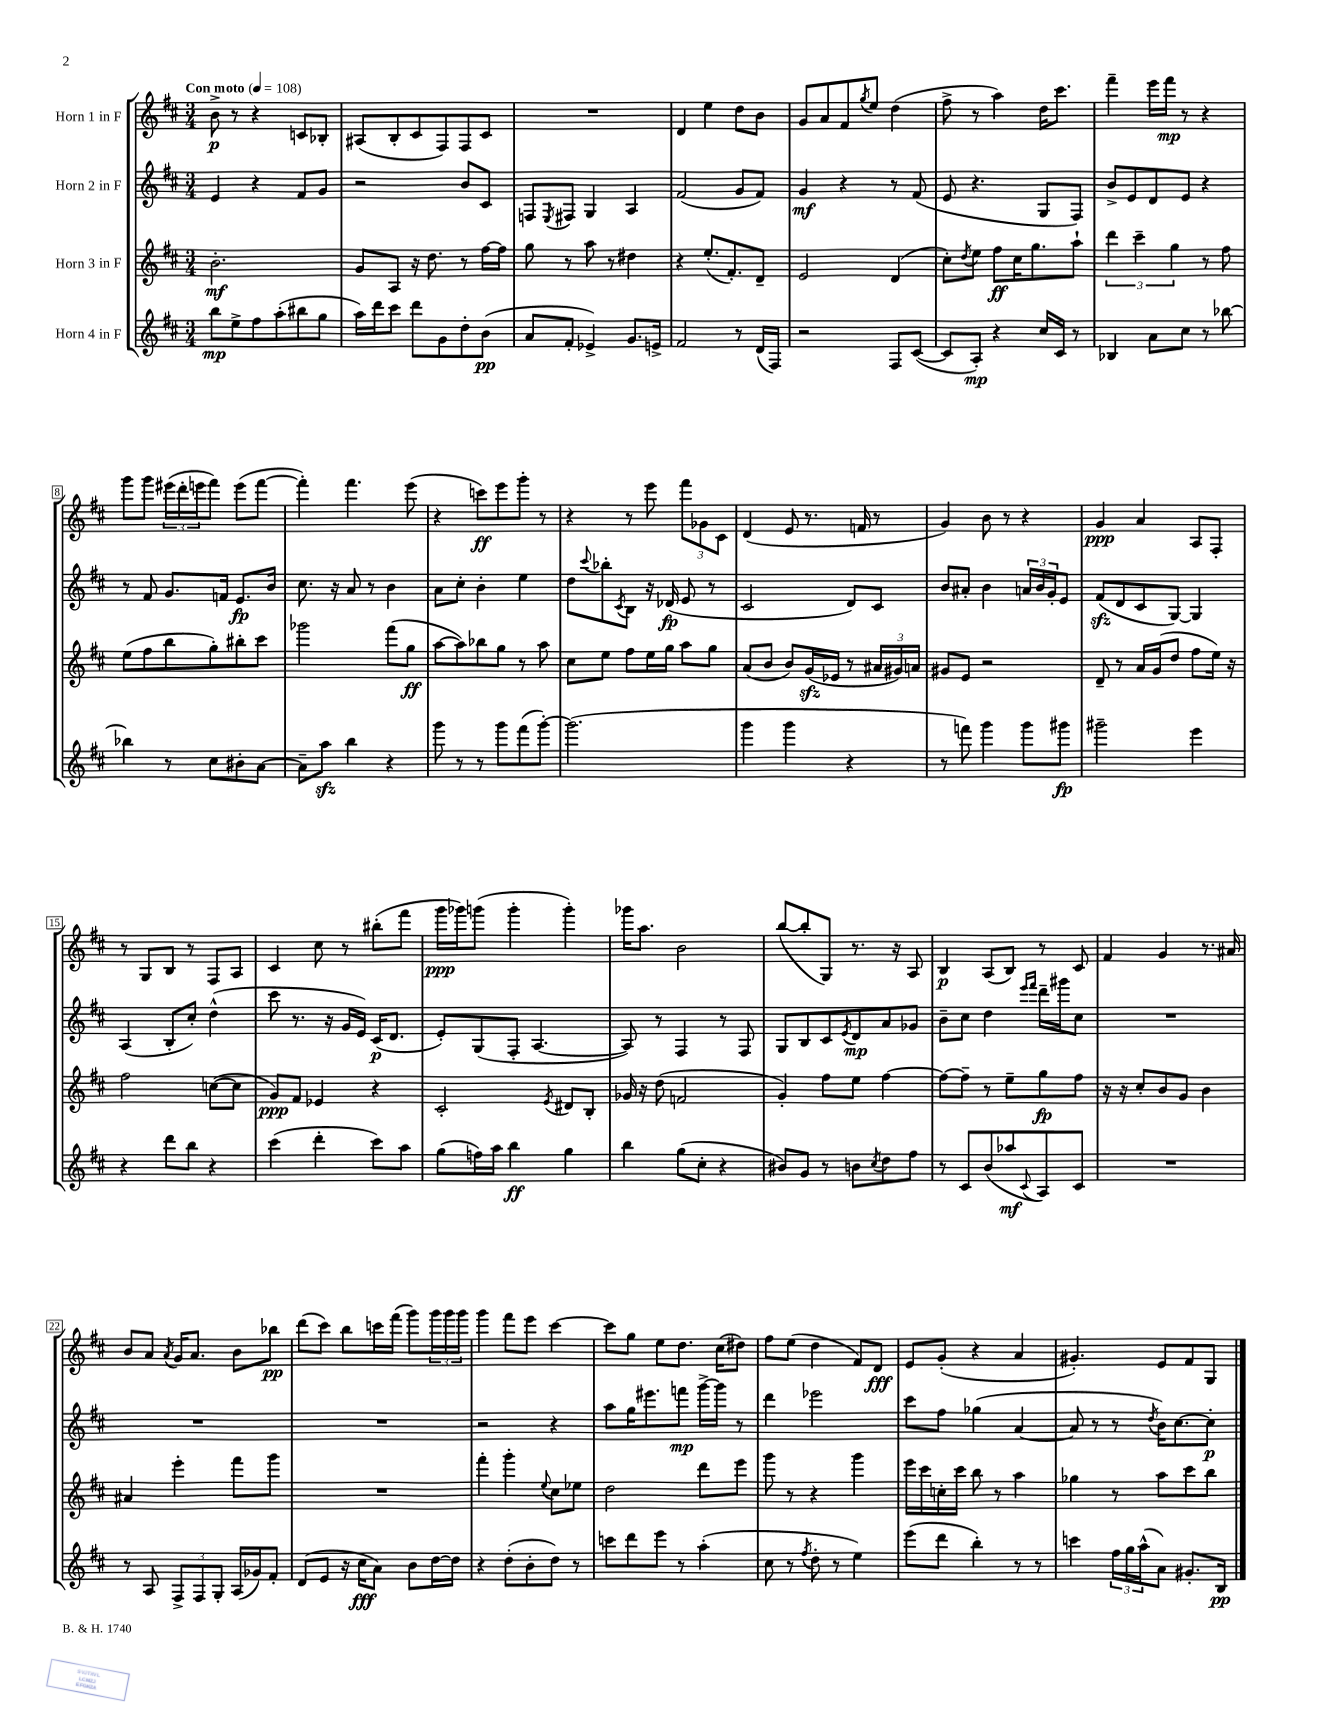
<<
\new StaffGroup <<
\new Staff = "s0" \with { instrumentName = "Horn 1 in F" } {
    \clef treble \key d \major \numericTimeSignature \time 3/4 \tempo "Con moto" 4 = 108
    b'8->\p r8 r4 c'8 bes8-. |
    ais8( b8-. cis'8 fis8) fis8 cis'8 |
    R2. |
    d'4 e''4 d''8 b'8 |
    g'8 a'8 fis'8 \acciaccatura { g''8 } e''8 d''4( |
    fis''8-> r8 a''4) d''16 cis'''8. |
    fis'''4-- e'''16 fis'''16\mp r8 r4 |
    g'''8 g'''8 \tuplet 3/2 { eis'''16( d'''16-. e'''16 } fis'''8) e'''8( fis'''8~ |
    fis'''4-.) fis'''4. e'''8( |
    r4 c'''8\ff) e'''8 g'''8-. r8 |
    r4 r8 e'''8 \tuplet 3/2 { fis'''8 ges'8 cis'8 } |
    d'4( e'8 r8. f'16 r8 |
    g'4) b'8 r8 r4 |
    g'4\ppp a'4 a8 fis8-. |
    r8 g8 b8 r8 fis8 a8 |
    cis'4 cis''8 r8 bis''8-.( fis'''8 |
    g'''16\ppp ges'''16) g'''8( g'''4-. g'''4-.) |
    ges'''16 a''8. b'2 |
    b''8~( b''8-. g8) r8. r16 a8 |
    b4\p a8( b8) r8 cis'8 |
    fis'4 g'4 r8. ais'16 |
    b'8 a'8 \acciaccatura { a'8 } g'16 a'8. b'8 bes''8\pp |
    d'''8( cis'''8) b''8 c'''16 fis'''16( g'''8) \tuplet 3/2 { g'''16 g'''16 g'''16 } |
    g'''4 fis'''8 e'''8 cis'''4~ |
    cis'''8 g''8 e''8 d''8. cis''16( dis''8) |
    fis''8 e''8( d''4 fis'8) d'8\fff |
    e'8 g'8-.( r4 a'4 |
    gis'4.-.) e'8 fis'8 g8 \bar "|." |
}
\new Staff = "s1" \with { instrumentName = "Horn 2 in F" } {
    \clef treble \key d \major \numericTimeSignature \time 3/4
    e'4 r4 fis'8 g'8 |
    r2 b'8 cis'8 |
    f8 \acciaccatura { e8 } fis8 g4 a4 |
    fis'2( g'8 fis'8) |
    g'4\mf r4 r8 fis'8( |
    e'8 r4. g8 fis8) |
    b'8-> e'8 d'8 e'8 r4 |
    r8 fis'8 g'8. f'16 e'8.\fp b'16 |
    cis''8. r16 a'8 r8 b'4 |
    a'8 cis''8-. b'4-. e''4 |
    d''8 \appoggiatura { cis'''8 } bes''8-. \acciaccatura { cis'8 } b8 r16 des'16\fp( e'8 r8 |
    cis'2 d'8) cis'8 |
    b'8 ais'8-. b'4 \tuplet 3/2 { a'16 b'16 g'16-. } e'8 |
    fis'8\sfz( d'8 cis'8 g8~) g4 |
    a4( b8-. cis''8-.) d''4-^( |
    cis'''8 r8. r16 g'16 e'16) cis'16\p( d'8. |
    e'8-.) g8( fis8-. a4.~ |
    a8) r8 fis4 r8 fis8 |
    g8 b8 cis'8 \acciaccatura { e'8 } d'8\mp a'8 ges'8 |
    b'8-- cis''8 d''4 \grace { e'''16 fis'''16 } d'''16-- gis'''16 cis''8 |
    R2. |
    R2. |
    R2. |
    r2 r4 |
    a''8 g''16 eis'''8. f'''8\mp g'''16~-> g'''16 r8 |
    d'''4 ees'''2 |
    cis'''8 fis''8 ges''4( a'4~ |
    a'8 r8 r8 \acciaccatura { d''8 } b'16) cis''8.~ cis''8-.\p \bar "|." |
}
\new Staff = "s2" \with { instrumentName = "Horn 3 in F" } {
    \clef treble \key d \major \numericTimeSignature \time 3/4
    b'2.-.\mf |
    g'8 a8 r16 d''8. r8 fis''16~ fis''16 |
    g''8 r8 a''8 r8 dis''4 |
    r4 e''8.-.( fis'8.-.) d'8-- |
    e'2 d'4( |
    cis''8-.) \acciaccatura { d''8 } e''8 fis''8\ff cis''16 g''8. a''8-! |
    \tuplet 3/2 { d'''4 cis'''4-- g''4 } r8 fis''8 |
    e''8( fis''8 b''8 g''8-.) bis''8-. cis'''8 |
    ges'''2 fis'''8( g''8\ff |
    a''8~ a''8) bes''8 g''8 r8 a''8 |
    cis''8 e''8 fis''8 e''16 g''16 a''8 g''8 |
    a'8( b'8 b'8) g'16\sfz( ees'16 r8 \tuplet 3/2 { ais'16 gis'16) a'16 } |
    gis'8 e'8 r2 |
    d'8-- r8 a'16 g'16( d''8 fis''8 e''16) r16 |
    fis''2 c''8~( c''8 |
    g'8\ppp) fis'8 ees'4 r4 |
    cis'2-. \acciaccatura { e'8 } dis'8 b8-. |
    ges'16 r16 d''8( f'2 |
    g'4-.) fis''8 e''8 fis''4~ |
    fis''8~ fis''8-- r8 e''8-- g''8\fp fis''8 |
    r16 r16 cis''8-. b'8 g'8 b'4 |
    ais'4 e'''4-. fis'''8 g'''8 |
    R2. |
    fis'''4-. g'''4-. \appoggiatura { e''8 } cis''8 ees''8 |
    d''2 d'''8 e'''8 |
    g'''8 r8 r4 g'''4 |
    e'''16 cis'''16 c''16-. cis'''16 b''8 r8 a''4 |
    ges''4 r8 a''8 cis'''8 b''8 \bar "|." |
}
\new Staff = "s3" \with { instrumentName = "Horn 4 in F" } {
    \clef treble \key d \major \numericTimeSignature \time 3/4
    b''8\mp e''8-> fis''8 a''8-.( bis''8 g''8 |
    a''16) d'''16 cis'''8 d'''8 g'8 d''8-. b'8\pp( |
    a'8 fis'8-. ees'4->) g'8. e'16-> |
    fis'2 r8 d'16( fis16) |
    r2 fis8 cis'8~( |
    cis'8 a8-.\mp) r4 cis''16 cis'16 r8 |
    bes4 a'8 cis''8 r8 bes''8~ |
    bes''4 r8 cis''8 bis'8-. a'8~ |
    a'8-- a''8\sfz b''4 r4 |
    g'''8 r8 r8 g'''8 fis'''8( g'''8~-.) |
    g'''2.( |
    g'''4 g'''4 r4 |
    r8 f'''8) g'''4 g'''8 gis'''8\fp |
    gis'''2-- e'''4 |
    r4 d'''8 b''8 r4 |
    cis'''4( d'''4-. cis'''8) a''8 |
    g''8( f''16) a''16 b''4\ff g''4 |
    b''4 g''8( cis''8-. r4 |
    bis'8) g'8 r8 b'8 \acciaccatura { cis''8 } d''8 fis''8 |
    r8 cis'8 b'8( aes''8\mf \appoggiatura { cis'8 } a8) cis'8 |
    R2. |
    r8 a8 \tuplet 3/2 { fis8-> fis8 g8-. } a16( ges'16) fis'8-. |
    d'8( e'8 r16 cis''16\fff a'8) b'8 d''16~ d''16 |
    r4 d''8-.( b'8-. d''8) r8 |
    c'''8 d'''8 e'''8 r8 a''4-.( |
    cis''8 r8 \acciaccatura { fis''8 } d''8-. r8 e''4) |
    e'''8( d'''8 b''4-.) r8 r8 |
    c'''4 \tuplet 3/2 { fis''16 g''16 a''16-^( } a'8) gis'8.-. b16\pp \bar "|." |
}
>>
>>
\layout { \context { \Score \override BarNumber.stencil = #(make-stencil-boxer 0.1 0.3 ly:text-interface::print) } }
